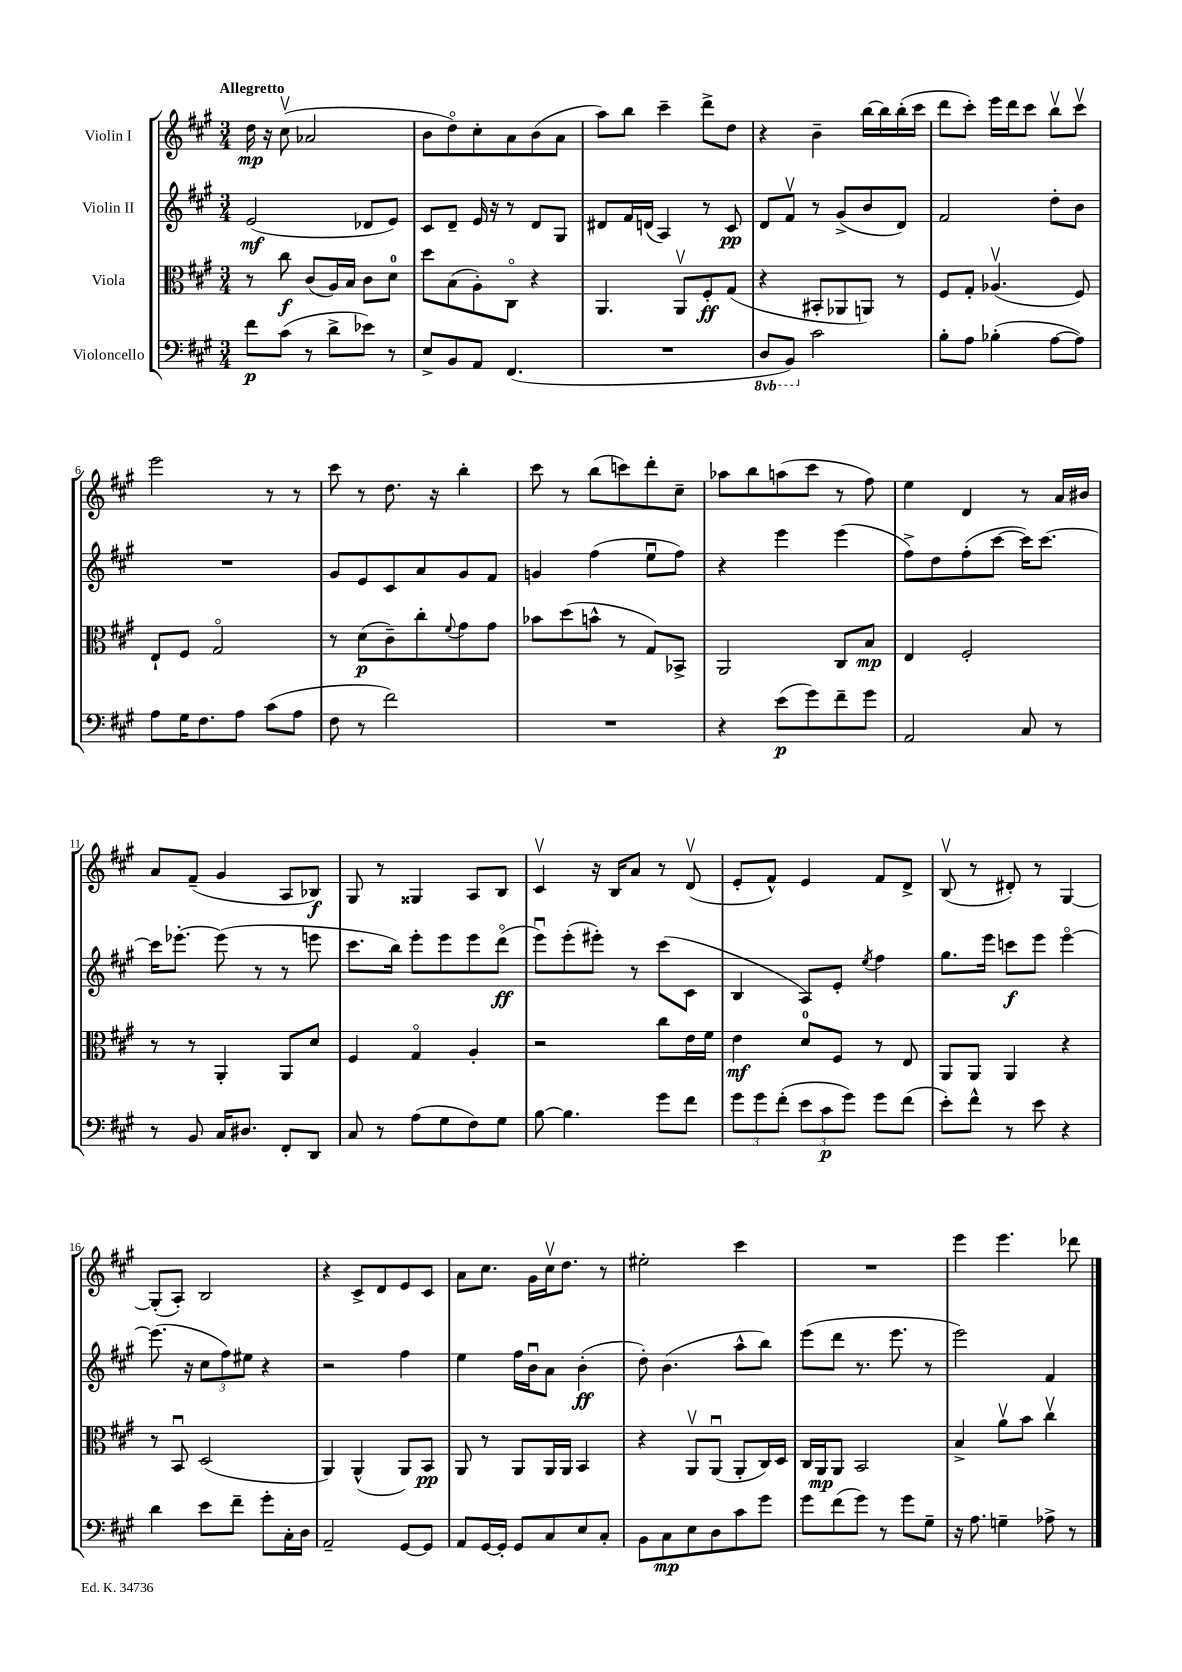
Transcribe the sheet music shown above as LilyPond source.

<<
\new StaffGroup <<
\new Staff = "s0" \with { instrumentName = "Violin I" } {
    \clef treble \key a \major \numericTimeSignature \time 3/4 \tempo "Allegretto"
    d''16\mp r16 cis''8\upbow( aes'2 |
    b'8 d''8\flageolet) cis''8-. a'8 b'8( a'8 |
    a''8) b''8 cis'''4-- d'''8-> d''8 |
    r4 b'4-- b''16~ b''16 b''16-.( cis'''16 |
    d'''8 cis'''8-.) e'''16 d'''16 cis'''8 b''8\upbow cis'''8\upbow |
    e'''2 r8 r8 |
    cis'''8 r8 d''8. r16 b''4-. |
    cis'''8 r8 b''8( c'''8) d'''8-. cis''8-- |
    aes''8 b''8 a''8( cis'''8 r8 fis''8) |
    e''4 d'4 r8 a'16 bis'16 |
    a'8 fis'8--( gis'4 a8 bes8\f) |
    gis8 r8 gisis4 a8 b8 |
    cis'4\upbow r16 b16 a'8 r8 d'8\upbow( |
    e'8-. fis'8-^) e'4 fis'8 d'8-> |
    b8\upbow( r8 dis'8-.) r8 gis4~ |
    gis8-.( a8-.) b2 |
    r4 cis'8-> d'8 e'8 cis'8 |
    a'8 cis''8. gis'16 cis''16\upbow d''8. r8 |
    eis''2-. cis'''4 |
    R2. |
    e'''4 e'''4. des'''8 \bar "|." |
}
\new Staff = "s1" \with { instrumentName = "Violin II" } {
    \clef treble \key a \major \numericTimeSignature \time 3/4
    e'2\mf( des'8 e'8) |
    cis'8 d'8-- e'16 r16 r8 d'8 gis8 |
    dis'8 fis'16 d'16( a4) r8 cis'8\pp |
    d'8 fis'8\upbow r8 gis'8->( b'8 d'8) |
    fis'2 d''8-. b'8 |
    R2. |
    gis'8 e'8 cis'8 a'8 gis'8 fis'8 |
    g'4 fis''4( e''8\downbow fis''8) |
    r4 e'''4 e'''4( |
    fis''8->) d''8 fis''8-.( cis'''8~ cis'''16) cis'''8.~ |
    cis'''16 ees'''8.~-. ees'''8( r8 r8 e'''8 |
    cis'''8. b''16) e'''8-. e'''8 e'''8 d'''8\flageolet\ff( |
    e'''8\downbow) e'''8-.( eis'''8-.) r8 cis'''8( cis'8 |
    b4 a8) e'8-. \acciaccatura { e''8 } fis''4 |
    gis''8. e'''16 c'''8\f e'''8 e'''4~\flageolet |
    e'''8.( r16 \tuplet 3/2 { cis''8 fis''8) eis''8 } r4 |
    r2 fis''4 |
    e''4 fis''16 b'16\downbow a'8 b'4-.\ff( |
    d''8-.) b'4.( a''8-^ b''8) |
    e'''8( d'''8 r8. e'''8. r8 |
    e'''2) fis'4 \bar "|." |
}
\new Staff = "s2" \with { instrumentName = "Viola" } {
    \clef alto \key a \major \numericTimeSignature \time 3/4
    r8 cis''8\f cis'8( a16) b16 cis'8 d'8-0 |
    d''8 b8( a8-.) cis8\flageolet r4 |
    a,4. a,8\upbow fis8-.\ff gis8( |
    r4 bis,8-. aes,8 a,8) r8 |
    fis8 gis8-. aes4.\upbow( fis8) |
    e8-! fis8 gis2\flageolet |
    r8 d'8\p( cis'8--) cis''8-. \appoggiatura { fis'8 } gis'8 gis'8 |
    bes'8 d''8( b'8-^ r8 gis8) bes,8-> |
    a,2 cis8 b8\mp |
    e4 fis2-. |
    r8 r8 a,4-. a,8 d'8 |
    fis4 gis4\flageolet a4-. |
    r2 cis''8 e'16 fis'16 |
    e'4\mf d'8-0 fis8 r8 e8 |
    a,8 a,8 a,4 r4 |
    r8 b,8\downbow d2( |
    a,4) a,4-^( a,8) b,8\pp |
    a,8 r8 a,8 a,16 a,16 b,4 |
    r4 a,8\upbow a,8\downbow( a,8-. cis16) d16 |
    cis16 a,16\mp a,8 b,2 |
    b4-> a'8\upbow b'8 cis''4\upbow \bar "|." |
}
\new Staff = "s3" \with { instrumentName = "Violoncello" } {
    \clef bass \key a \major \numericTimeSignature \time 3/4 \set Staff.ottavationMarkups = #ottavation-simple-ordinals
    fis'8\p cis'8( r8 d'8-> ees'8) r8 |
    e8-> b,8 a,8 fis,4.( |
    R2. |
    \ottava #-1 d,8 b,,8) \ottava #0 cis'2 |
    b8-. a8 bes4-.( a8~ a8) |
    a8 gis16 fis8. a8 cis'8( a8 |
    fis8 r8 fis'2) |
    R2. |
    r4 e'8\p( gis'8) fis'8-- gis'8 |
    a,2 cis8 r8 |
    r8 b,8 cis16 dis8. fis,8-. d,8 |
    cis8 r8 a8( gis8 fis8) gis8 |
    b8~ b4. gis'8 fis'8 |
    \tuplet 3/2 { gis'8 gis'8 fis'8-.( } \tuplet 3/2 { e'8 cis'8\p gis'8) } gis'8 fis'8( |
    e'8-.) fis'8-^ r8 e'8 r4 |
    d'4 e'8 fis'8-- gis'8-. cis16-. d16 |
    a,2-- gis,8~ gis,8 |
    a,8 gis,16~ gis,16-. gis,8 cis8 e8 cis8-. |
    b,8 cis8\mp e8 d8 cis'8 gis'8 |
    gis'8 fis'8( gis'8) r8 gis'8 gis8-- |
    r16 a8. g4-- aes8-> r8 \bar "|." |
}
>>
>>
